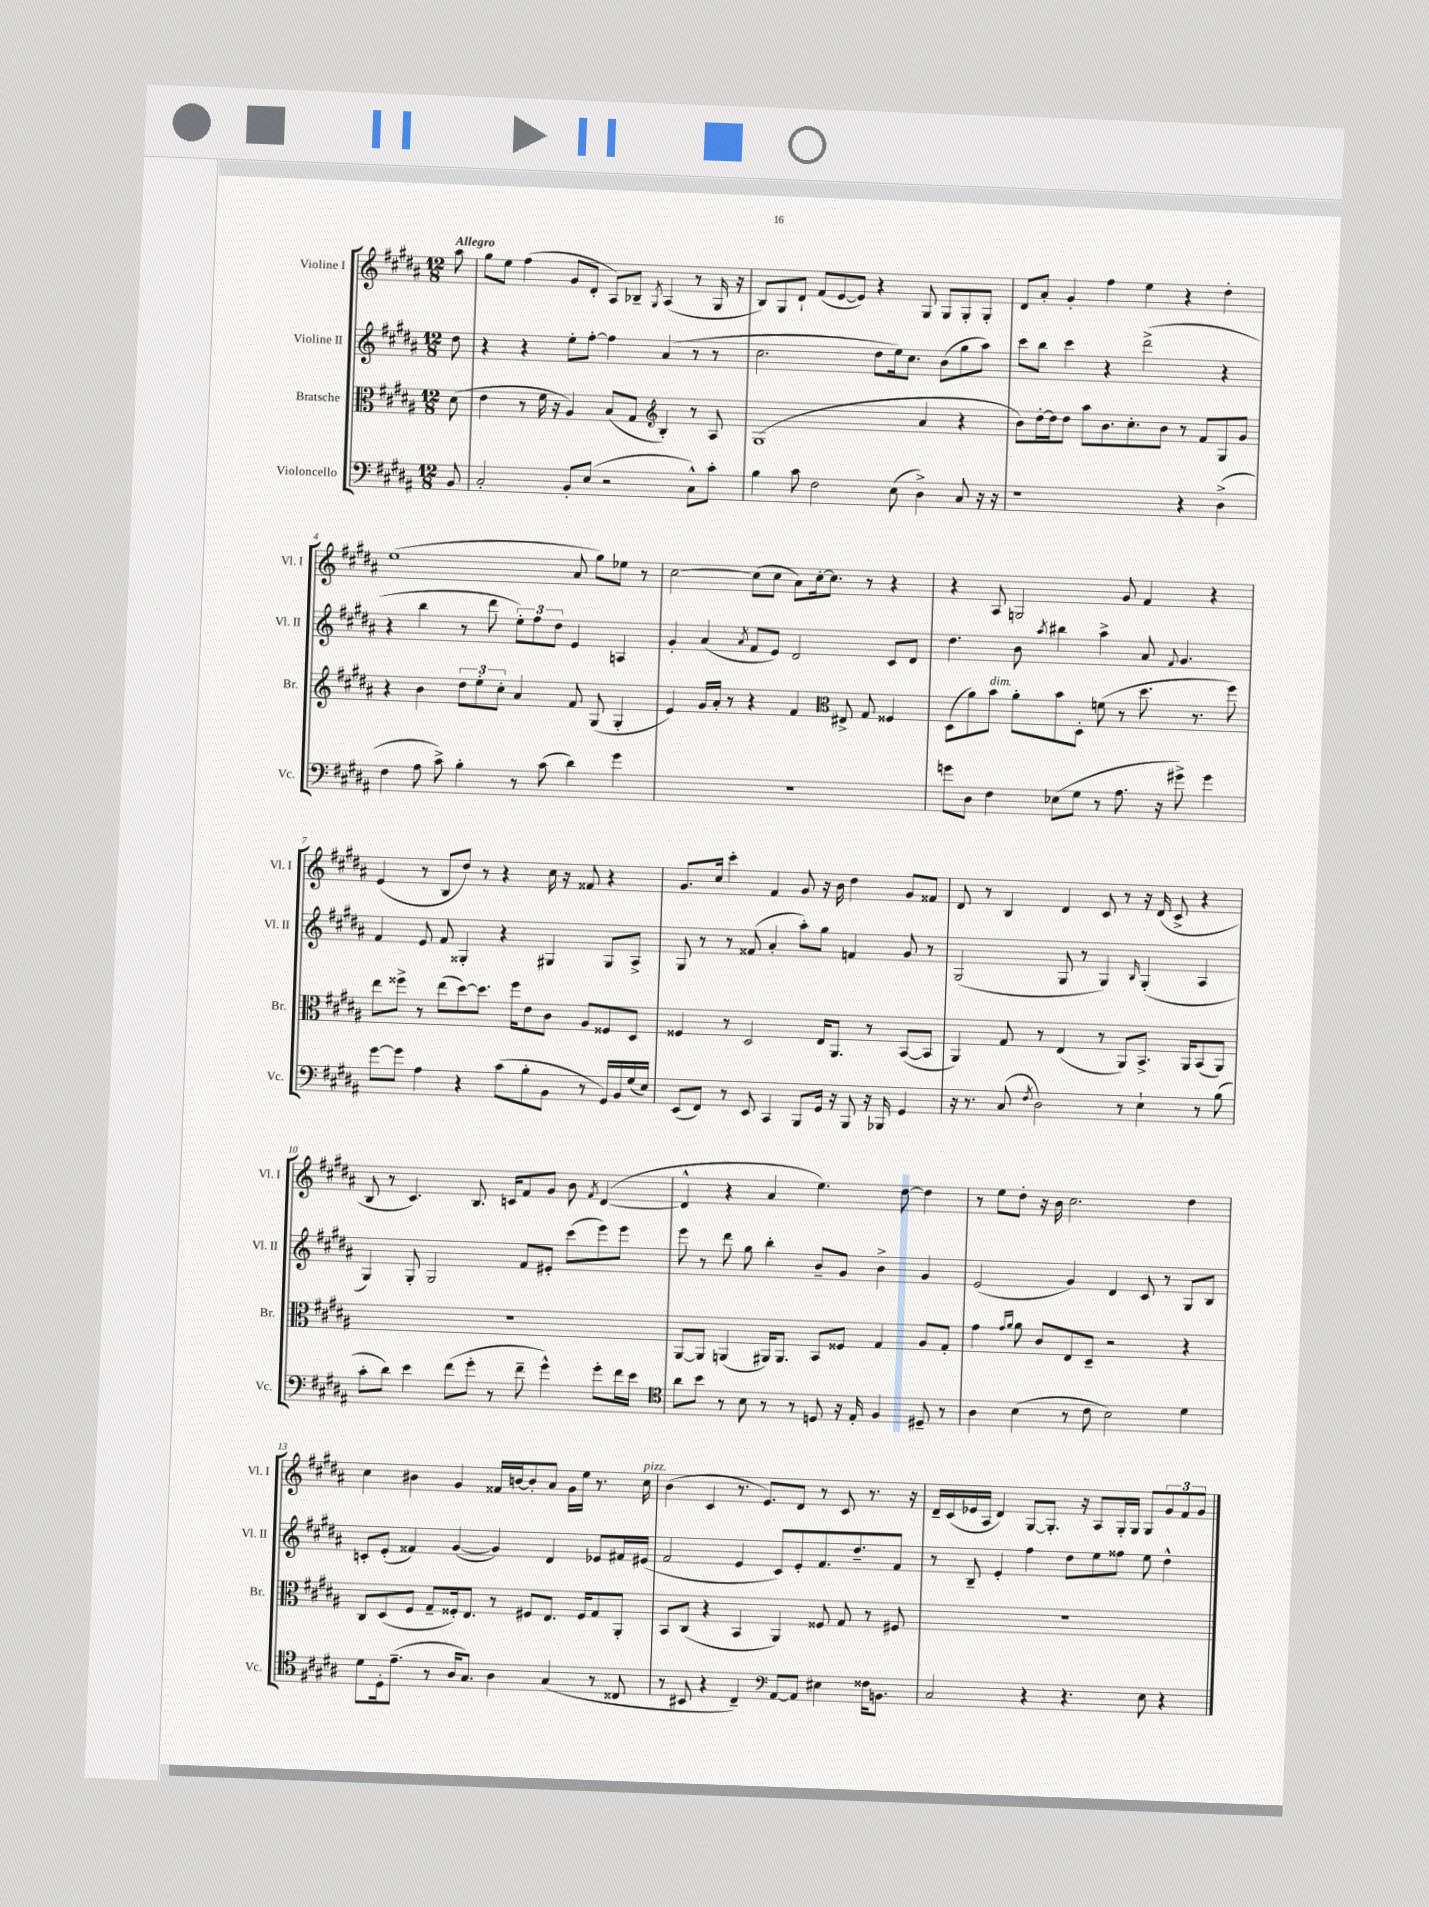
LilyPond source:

<<
\new StaffGroup <<
\new Staff = "s0" \with { instrumentName = "Violine I" shortInstrumentName = "Vl. I" } {
    \clef treble \key b \major \numericTimeSignature \time 12/8 \partial 8 \tempo "Allegro"
    ais''8 |
    gis''8 e''8 fis''4( gis'8 dis'8-. ais8) bes8-- \acciaccatura { gis8 } ais4( r8 gis16 r16 |
    b8) gis8 dis'8-! fis'8( e'8~ e'8) r4 gis8 gis8 gis8-. gis8-. |
    dis'8 ais'8-. gis'4-. fis''4 e''4 r4 dis''4-. |
    e''1( ais'8 gis''8) ees''8 r8 |
    cis''2~ cis''8( cis''8 ais'8) cis''16~-. cis''8. r8 r4 |
    r4 ais8 g2 gis'8 fis'4 r4 |
    e'4( r8 b8 dis''8) r8 r4 cis''16 r16 fisis'8 r4 |
    gis'8. cis''16 cis'''4-. fis'4 gis'8 r16 b'16 dis''4 gis'8 fisis'8 |
    dis'8 r8 b4 dis'4 cis'8 r8 r16 dis'16( cis'8-> r4 |
    b8 r8 cis'4.) b8. c'16 fis'8 gis'8 b'8 \acciaccatura { fis'8 } dis'4~( |
    dis'4-^ r4 ais'4 e''4.) dis''8~ dis''4 |
    r8 e''8 dis''8-. r16 b'16 cis''2. dis''4 |
    cis''4 bis'4 gis'4 fisis'16 b'16~ b'8-. ais'8 gis'16 e''16 r8. cis''16^\markup { \italic "pizz." } |
    b'4( cis'4 r8. e'8.) dis'8 r8 cis'8 r8. r16 |
    dis'16-- cis'16( ees'16 ais16 dis'4) gis8~ gis8.-. r16 ais8 gis16-. gis16 gis8 \tuplet 3/2 { gis'8 fis'8 gis'8 } \bar "|." |
}
\new Staff = "s1" \with { instrumentName = "Violine II" shortInstrumentName = "Vl. II" } {
    \clef treble \key b \major \numericTimeSignature \time 12/8 \partial 8
    dis''8 |
    r4 r4 e''8-. fis''8~-. fis''4 ais'4( r8 r8 |
    cis''2. dis''8 e''16) cis''8. b'8( gis''8 ais''8) |
    cis'''8 b''8 cis'''4 r4 dis'''2->( r4 |
    r4 b''4 r8 dis'''8 \tuplet 3/2 { e''8-.) fis''8 dis''8 } e'4 a4 |
    gis'4-. ais'4( \acciaccatura { ais'8 } fis'8 e'8) dis'2 cis'8 dis'8 |
    dis''4. b'8 \acciaccatura { ais''8 } bis''4 ais''4-> ais'8 \appoggiatura { fis'8 } gis'4. |
    fis'4 e'8 fis'8 gisis4-. r4 gis4 gis8 ais8-> |
    gis8 r8 r8 fisis'8( ais'4-. ais''8-.) gis''8 f'4 gis'8 r8 |
    gis2( gis8 r8 gis4) \grace { b16 } gis4-.( ais4 |
    gis4) gis8-. gis2 fis'8 eis'8-. cis'''8( e'''8) e'''8 |
    e'''8 r8 dis'''8 gis''8 b''4-. b'8-- gis'8 b'4-> gis'4 |
    e'2( gis'4) dis'4 cis'8 r8 gis8 b8 |
    c'8-. e'8-.( fisis'4) gis'4~( gis'4) dis'4 ees'8 fis'16 eis'16( |
    fis'2 e'4 cis'8) e'8-. fis'8. dis''8.-- fis'8 |
    r8 b8-- e'4-. fis''4 dis''8 e''8 fisis''8 e''8 dis''4-^ \bar "|." |
}
\new Staff = "s2" \with { instrumentName = "Bratsche" shortInstrumentName = "Br." } {
    \clef alto \key b \major \numericTimeSignature \time 12/8 \partial 8
    dis'8( |
    e'4 r8 fis'16 r16 ais4) b8( gis8 \clef treble b4-.) r8 ais8 |
    gis1( ais'4 r4 |
    b'8) dis''16~-. dis''16 dis''8 ais''8 b'8. cis''8.-. b'8 r8 fis'8 gis8 gis'8 |
    r4 b'4 \tuplet 3/2 { dis''8 e''8-. cis''8-. } ais'4 fis'8 gis8( gis4-. |
    e'4) gis'16 ais'16-. r8 r4 fis'4 \clef alto eis8-> gis8 fisis4 |
    dis8( ais'8) b'8^\markup { \italic "dim." } ais'8-. b'8 dis8-. f'8( r8 dis''8. r8. fis''8) |
    e''8 fisis''8-> r8 e''8( dis''8~) dis''8. fisis''16 e'8 cis'8 ais8 fisis8 dis8 |
    fisis4 r8 dis2 e16 ais,8. r8 b,8~( b,8 |
    ais,4) gis8 r8 e4( r8 ais,8) b,8.-> ais,16 b,8( ais,8) |
    R1. |
    ais,8~ ais,8 a,4( ais,16) ais,8. b,8 fisis8 gis4 ais8 gis8-. |
    gis'4 \grace { gis'16 ais'16 } ais'8 cis'8 e8 dis8-- r2 r4 |
    cis8 dis8( fis8 gis8-- fisis16-.) e8. r8 fis8 e8. fis16 gis8 ais,8-. |
    b,8 cis8( r4 b,4 ais,4) fisis8 gis8 r8 fis8 |
    R1. \bar "|." |
}
\new Staff = "s3" \with { instrumentName = "Violoncello" shortInstrumentName = "Vc." } {
    \clef bass \key b \major \numericTimeSignature \time 12/8 \partial 8
    b,8 |
    cis2-. b,8-. e8( r2 cis8-^) cis'8-. |
    b4 cis'8 fis2 e8( dis4->) cis8 r16 r16 |
    r1 r4 dis4->( |
    fis4 ais8 cis'8->) b4-. r8 cis'8( dis'4) gis'4 |
    R1. |
    g'8 dis8 fis4 ees8( gis8 r8 ais8. r16 gis'8->) gis'4 |
    gis'8~ gis'8 ais4 r4 cis'8( b8-. b,8 r8 gis,16) b,16 gis16( e16) |
    e,8( fis,8) r8 e,8 cis,4 b,,8 gis,16 r16 b,,8 r16 bes,,16 gis,4 |
    r16 r8. cis8( \acciaccatura { fis8 } dis2) r8 e4-! r8 b8( |
    cis'8-. dis'8) e'4 fis'8( gis'8-. r8 fis'8-- gis'4-^) gis'8-. fis'16 e'16 |
    \clef tenor ais'8 b'8 r8 b8 r8 r8 d8 r16 e16-. fis4 dis8-- r8 |
    ais4 b4( r8 cis'8 b2) dis'4 |
    dis'8 dis16-. e'8.--( r8 ais16 gis8.) ais4 gis4( r8 cisis8 |
    r8 bis,8 r4 cis4--) \clef bass ais,8~ ais,8 eis4 fisis16 b,8. |
    cis2 r4 r4. e8 r4 \bar "|." |
}
>>
>>
